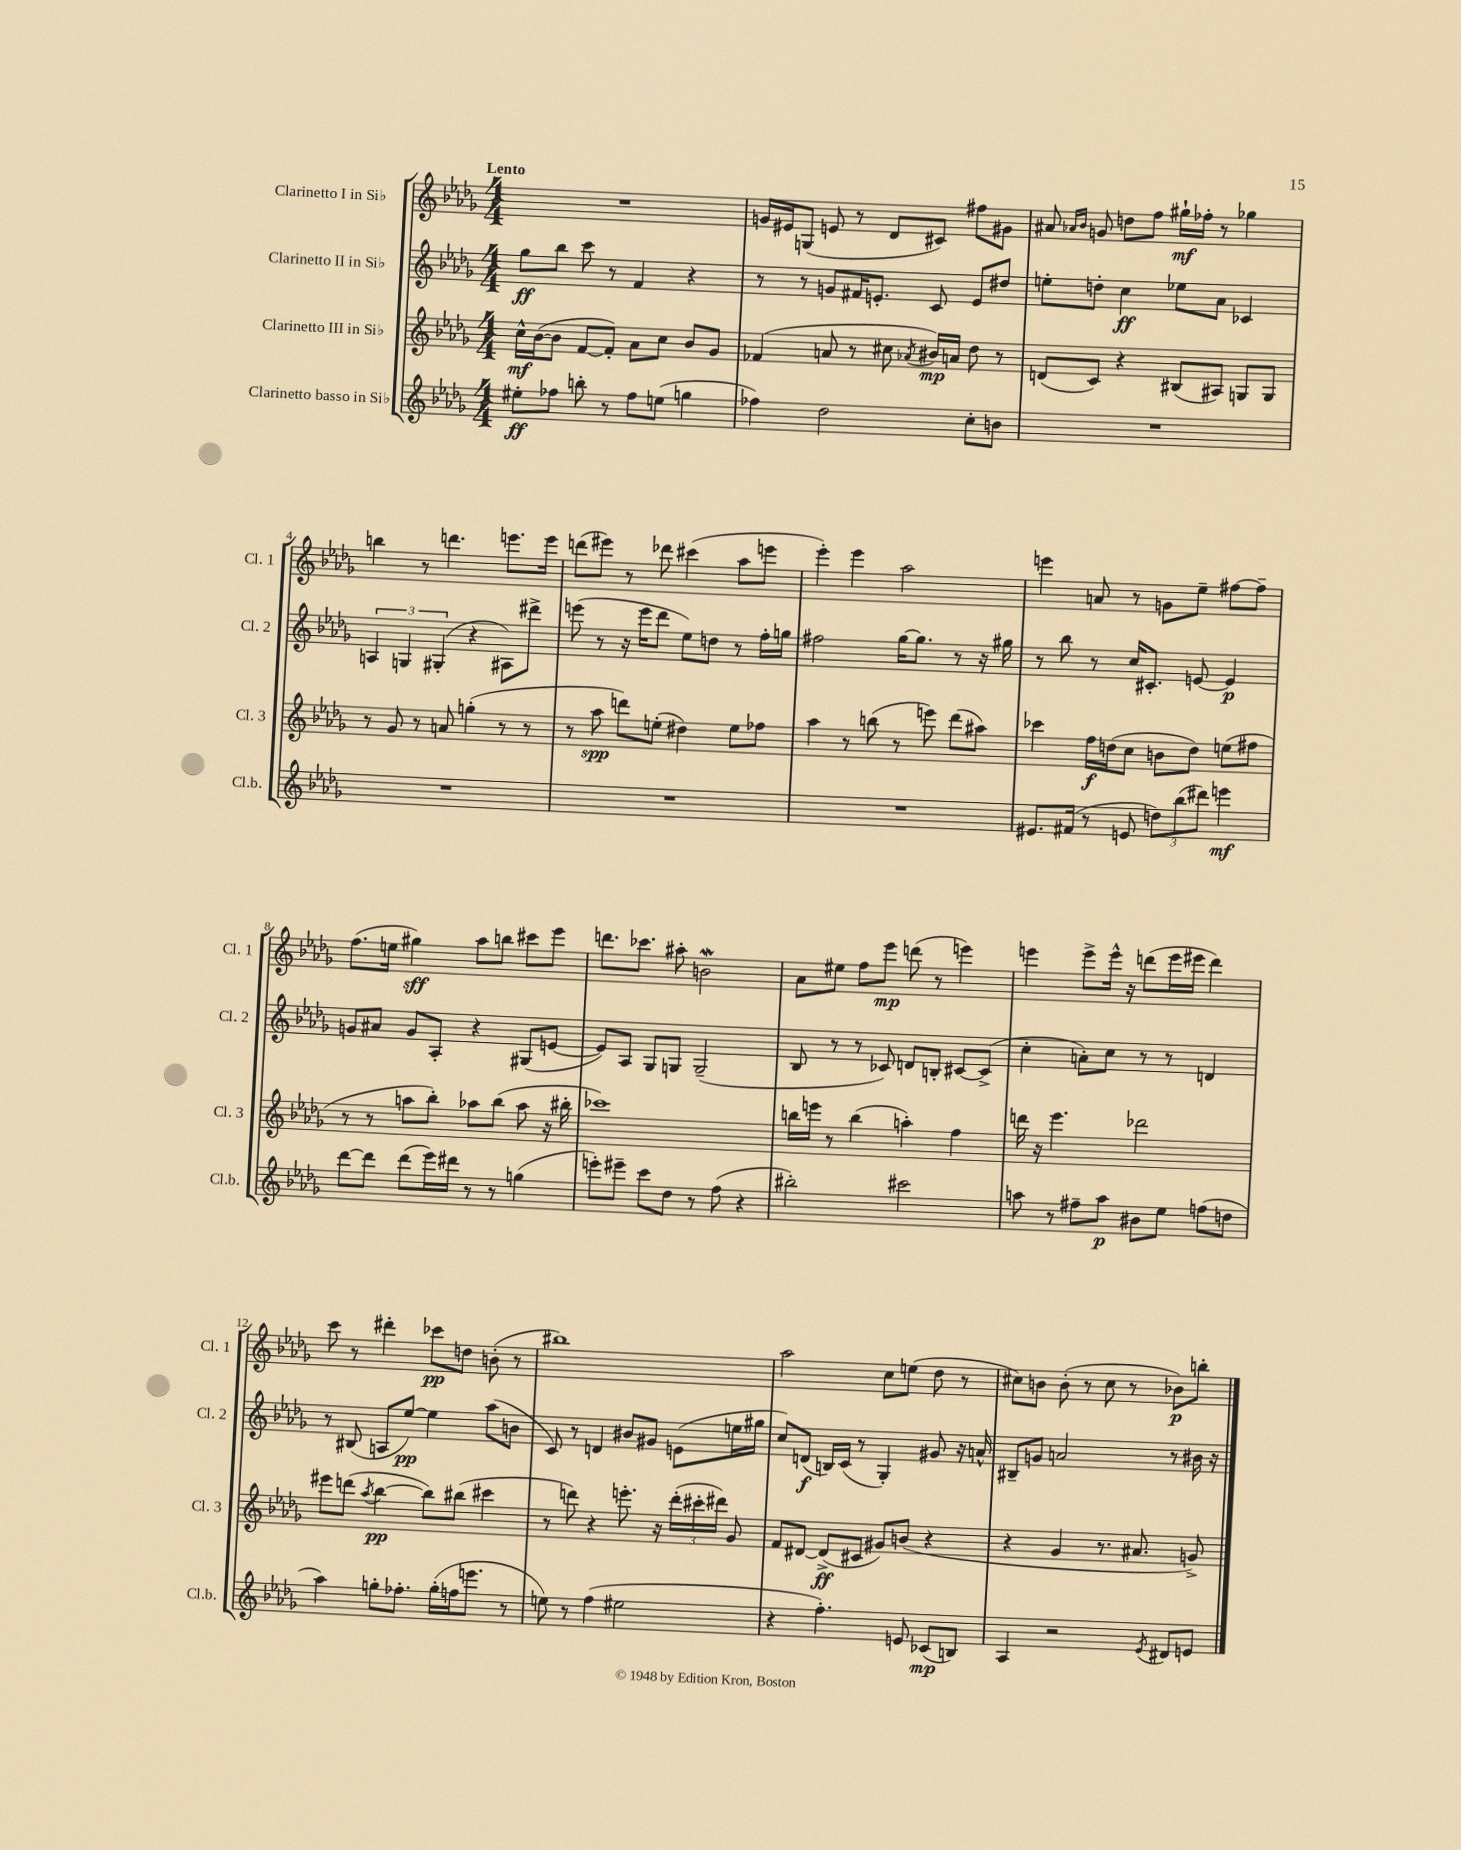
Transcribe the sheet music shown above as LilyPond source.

<<
\new StaffGroup <<
\new Staff = "s0" \with { instrumentName = "Clarinetto I in Sib" shortInstrumentName = "Cl. 1" } {
    \clef treble \key des \major \numericTimeSignature \time 4/4 \tempo "Lento"
    \autoBeamOff R1 |
    g'16[ eis'16 g8]( e'8 r8 des'8[ cis'8]) fis''8[ gis'8] |
    ais'8 \grace { aes'16[ bes'16] } g'8 d''8[ f''8] gis''16[-!\mf fes''16]-. r8 ges''4 |
    b''4 r8 d'''4. e'''8.[ e'''16] |
    d'''8[( eis'''8]) r8 des'''8 cis'''4( aes''8[ e'''8] |
    ees'''4-.) ees'''4 aes''2 |
    e'''4 a'8 r8 g'8[ ees''8]-- fis''8[~ fis''8]-- |
    f''8.[( e''16] gis''4\sff) aes''8[ b''8] cis'''8[ ees'''8] |
    d'''8.[ ces'''8.] ais''8-. b'2\mordent |
    aes'8[ eis''8] f''8[ ees'''8]\mp d'''8( r8 e'''4) |
    e'''4 e'''8[-> e'''16]-^ r16 d'''8[( e'''16 eis'''16] d'''4) |
    c'''8 r8 dis'''4-. ces'''8[\pp d''8] b'8-.( r8 |
    bis''1) |
    aes''2 c''8[ e''8]( des''8 r8 |
    cis''8[) b'8] b'8-.( r8 cis''8 r8 bes'8[\p) b''8]-. \bar "|." |
}
\new Staff = "s1" \with { instrumentName = "Clarinetto II in Sib" shortInstrumentName = "Cl. 2" } {
    \clef treble \key des \major \numericTimeSignature \time 4/4
    \autoBeamOff ges''8[\ff bes''8] c'''8 r8 f'4 r4 |
    r8 r8 g'8[ fis'16 e'8.]-. c'8 e'8[ dis''8] |
    e''8[-. d''8]-. c''4\ff ees''8[ aes'8] ces'4 |
    \tuplet 3/2 { a4 g4 gis4-.( } r4 ais8[) dis'''8]-> |
    e'''8( r8 r16 e'''16[ des'''8] ees''8[) d''8] r8 f''16[-. g''16] |
    fis''2 ges''16[~ ges''8.] r8 r16 gis''16 |
    r8 bes''8 r8 c''16[ cis'8.]-. e'8~ e'4\p |
    g'8[ ais'8] g'8[ aes8]-. r4 gis8[( e'8]~ |
    e'8[) aes8] ges8[ g8] g2--( |
    bes8 r8 r8 ces'8) d'8[ b8]-. cis'8[~ cis'8]->( |
    c''4-. a'8[-.) c''8] r8 r8 d'4 |
    r8 bis8( a8[ ees''8]~\pp) ees''4 aes''8[( b'8] |
    c'8) r8 d'4 bis'8[ gis'8] e'8[( e''16 gis''16] |
    c''8[) d'8]\f( b16[) c'16]( r8 ges4-.) gis'8 r16 a'16-^ |
    bis8[-- g'8] a'2 r8 bis'16 r16 \bar "|." |
}
\new Staff = "s2" \with { instrumentName = "Clarinetto III in Sib" shortInstrumentName = "Cl. 3" } {
    \clef treble \key des \major \numericTimeSignature \time 4/4
    \autoBeamOff c''16[-^\mf bes'16~( bes'8] f'8[~ f'8]-.) aes'8[ c''8] bes'8[ ges'8] |
    fes'4( a'8 r8 cis''8 \acciaccatura { aes'8 } bis'16[\mp) a'16] des''8 r8 |
    d'8[( c'8]) r4 bis8[( ais8]) g8[ g8] |
    r8 ges'8 r8 a'8 g''4-.( r8 r8 |
    r8 aes''8\spp d'''8[) e''8]-.( dis''4) e''8[ fes''8] |
    aes''4 r8 b''8( r8 e'''8) des'''8[( ais''8]) |
    ces'''4 f''16[\f d''16( c''8] b'8[ d''8]) e''8[( fis''8] |
    r8 r8 a''8[ bes''8]-.) aes''8[ bes''8]( aes''8 r16 bis''16-. |
    ces'''1) |
    b''16[ e'''16] r8 b''4( a''4-.) f''4 |
    d'''16 r16 ees'''4. des'''2 |
    eis'''8[ d'''8]( \acciaccatura { aes''8 } bes''4~\pp bes''8[) bis''8]( cis'''4 |
    r8 d'''8) r4 e'''8.-. r16 \tuplet 3/2 { d'''16[-.( cis'''16-. dis'''16]) } ges'8 |
    f'8[ dis'8]~ dis'8[->\ff( cis'8] gis'8[) b'8]( r4 |
    r4 ges'4 r8. ais'8. g'8->) \bar "|." |
}
\new Staff = "s3" \with { instrumentName = "Clarinetto basso in Sib" shortInstrumentName = "Cl.b." } {
    \clef treble \key des \major \numericTimeSignature \time 4/4
    \autoBeamOff eis''8[-.\ff fes''8] b''8-. r8 fes''8[ e''8]( g''4 |
    fes''4) des''2 c''8[-. b'8] |
    R1 |
    R1 |
    R1 |
    R1 |
    eis'8.[ fis'16]( r8 e'8 \tuplet 3/2 { d''8[) bes''8( dis'''8]) } e'''4\mf |
    des'''8[~ des'''8] des'''8[( ees'''16) dis'''16] r8 r8 g''4( |
    e'''8[-.) eis'''8]-- c'''8[ des''8] r8 f''8( r4 |
    bis''2-.) cis'''2 |
    a''8 r8 fis''8[-- a''8]\p bis'8[ ees''8] f''8[( d''8] |
    aes''4) g''8[-. fes''8.]-. g''16[-.( f''16 e'''8.] r8 |
    e''8) r8 f''4( eis''2 |
    r4 f''4.-.) e'8 ces'8[\mp( b8]) |
    aes4 r2 \acciaccatura { ees'8 } dis'8[ e'8] \bar "|." |
}
>>
>>
